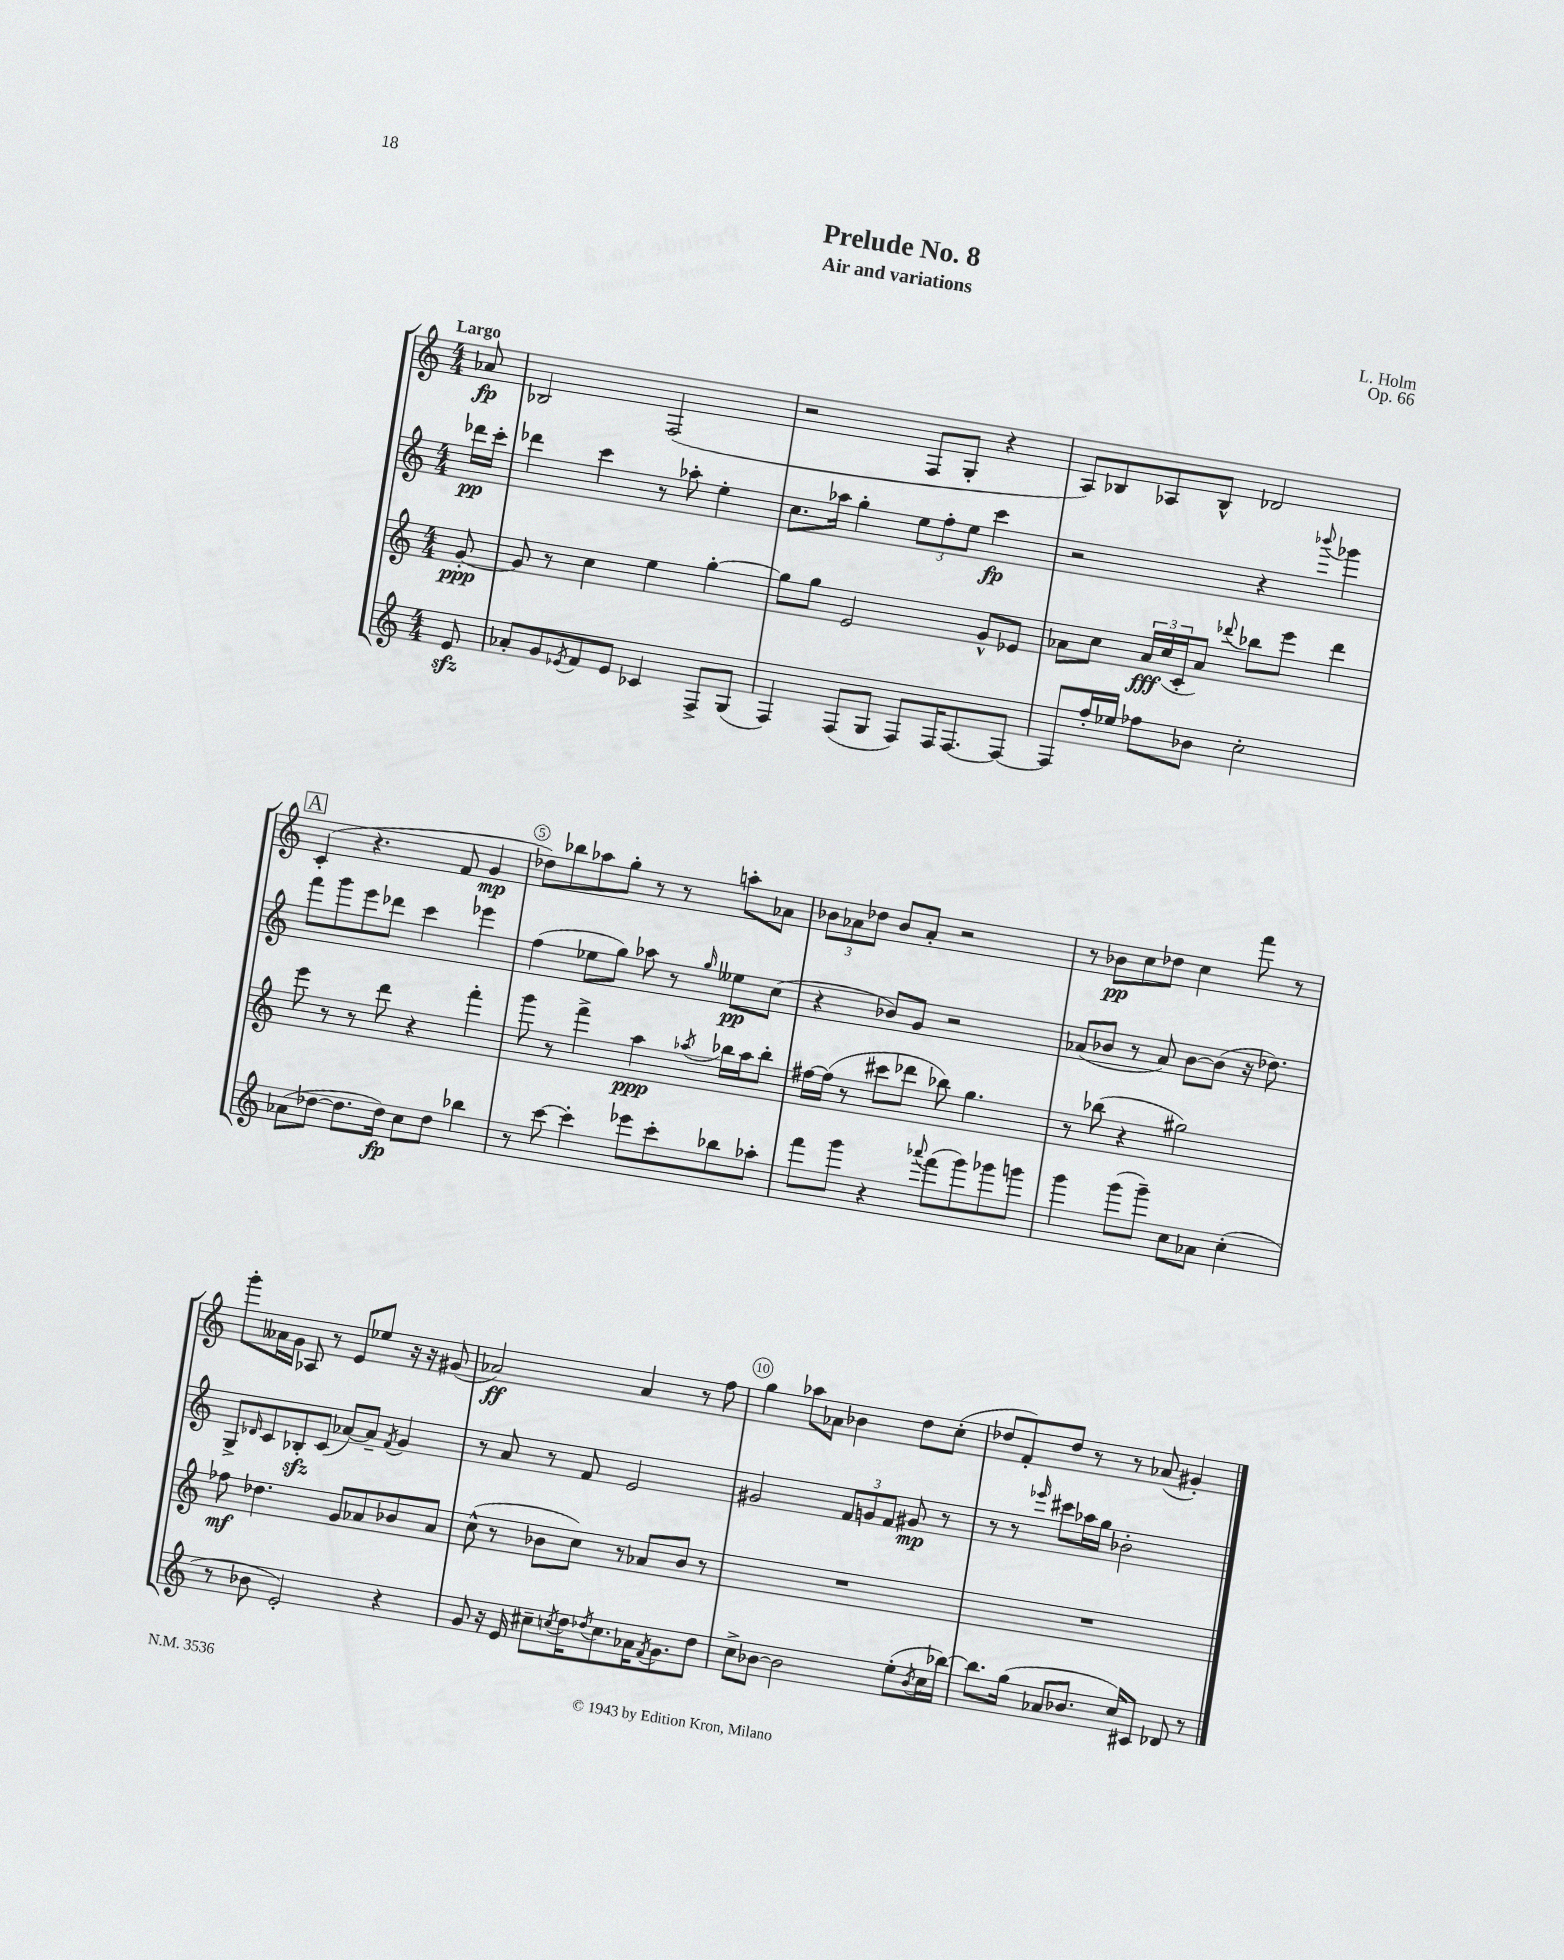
\header { title = "Prelude No. 8" composer = "L. Holm" subtitle = "Air and variations" opus = "Op. 66" }
<<
\new StaffGroup <<
\new Staff = "s0" {
    \clef treble \key c \major \numericTimeSignature \time 4/4 \partial 8 \tempo "Largo"
    aes'8\fp |
    bes2 f2( |
    r2 f8 g8-. r4 |
    a8) bes8 aes8 bes8-^ des'2 |
    \mark \markup { \box "A" } c'4-.( r4. f'8 g'4\mp |
    des''8) bes''8 aes''8 g''8-. r8 r8 a''8-. aes'8 |
    \tuplet 3/2 { bes'8 aes'8 des''8 } bes'8 aes'8-. r2 |
    r8 bes'8\pp c''8 des''8 c''4 f'''8 r8 |
    g'''8-. aeses'16 g'16 aes8 r8 e'8 ees''8 r16 r16 gis'8( |
    aes'2\ff) aes'4 r8 f''8 |
    g''4 aes''8 aes'8 bes'4 d''8 c''8-.( |
    des''8 f'8-.) des''8 r8 r8 aes'8( gis'4-.) \bar "|." |
}
\new Staff = "s1" {
    \clef treble \key c \major \numericTimeSignature \time 4/4 \partial 8
    des'''16\pp c'''16-. |
    des'''4 c'''4 r8 aes''8-. e''4-. |
    c''8. aes''16 g''4-. \tuplet 3/2 { e''8 f''8-. e''8 } c'''4\fp |
    r2 r4 \appoggiatura { bes'''8 } ges'''4 |
    \mark \markup { \box "A" } f'''8 g'''8 e'''8 des'''8 c'''4 ees'''4 |
    f''4( ees''8 g''8) aes''8 r8 \grace { g''16 } eeses''8\pp c''8( |
    r4 bes'8) g'8 r2 |
    aes'8( bes'8 r8 aes'8) bes'8~ bes'8( r16 des''8.) |
    g8-> \grace { des'16 } c'8 bes8-.\sfz c'8( aes'8~) aes'8-- \acciaccatura { f'8 } g'4 |
    r8 a'8 r8 f'8 e'2 |
    gis'2 \tuplet 3/2 { f'8 g'8 f'8 } gis'8\mp r8 |
    r8 r8 \grace { ees'''16 } cis'''8 aes''16 g''16 bes'2-. \bar "|." |
}
\new Staff = "s2" {
    \clef treble \key c \major \numericTimeSignature \time 4/4 \partial 8
    g'8~-.\ppp |
    g'8 r8 c''4 e''4 g''4~-. |
    g''8 g''8 e'2 g'8-^ ees'8 |
    aes'8 c''8 \tuplet 3/2 { aes'16\fff c''16( c'16-. } aes'8) \appoggiatura { des'''8 } bes''8 e'''8 des'''4 |
    \mark \markup { \box "A" } e'''8 r8 r8 d'''8 r4 f'''4-. |
    g'''8 r8 f'''4-> a''4\ppp \acciaccatura { aes''8 } bes''16 aes''16 bes''8-. |
    fis''16~ fis''16( r8 cis'''8 des'''8 bes''8) g''4. |
    r8 bes''8( r4 gis''2) |
    fes''8\mf des''4. g'8 aes'8 bes'8 aes'8 |
    c''8-^( r8 bes'8 c''8) r8 aes'8 bes'8 r8 |
    R1 |
    R1 \bar "|." |
}
\new Staff = "s3" {
    \clef treble \key c \major \numericTimeSignature \time 4/4 \partial 8
    e'8\sfz |
    aes'8-. g'8 \acciaccatura { ees'8 } f'8 ees'8 ces'4 f8-> g8( |
    f4) f8( g8 f8) f16 f8.~ f8~ |
    f8 f''16-. ees''16 fes''8 bes'8 c''2-. |
    \mark \markup { \box "A" } aes'8( des''8~ des''8. des''16\fp) c''8 des''8 bes''4 |
    r8 c'''8~ c'''4-. ees'''8 c'''8-. bes''8 aes''8-. |
    f'''8 g'''8 r4 \appoggiatura { aes'''8 } f'''8( g'''8) ges'''8 g'''8 |
    g'''4 g'''8( g'''8--) c''8 aes'8 c''4-.( |
    r8 bes'8 e'2-.) r4 |
    g'8 r16 e'16 cis''8-- \acciaccatura { c''8 } d''16 \acciaccatura { des''8 } c''8. aes'16 \acciaccatura { f'8 } g'8. des''8 |
    c''8-> bes'8~ bes'2 e''8-.( \acciaccatura { bes'8 } c''16 bes''16~) |
    bes''8. g''16( aes'8 bes'8. c''16) cis'8 des'8 r8 \bar "|." |
}
>>
>>
\layout { \context { \Score \override BarNumber.break-visibility = ##(#f #t #t) barNumberVisibility = #(every-nth-bar-number-visible 5) \override BarNumber.stencil = #(make-stencil-circler 0.1 0.3 ly:text-interface::print) } }
